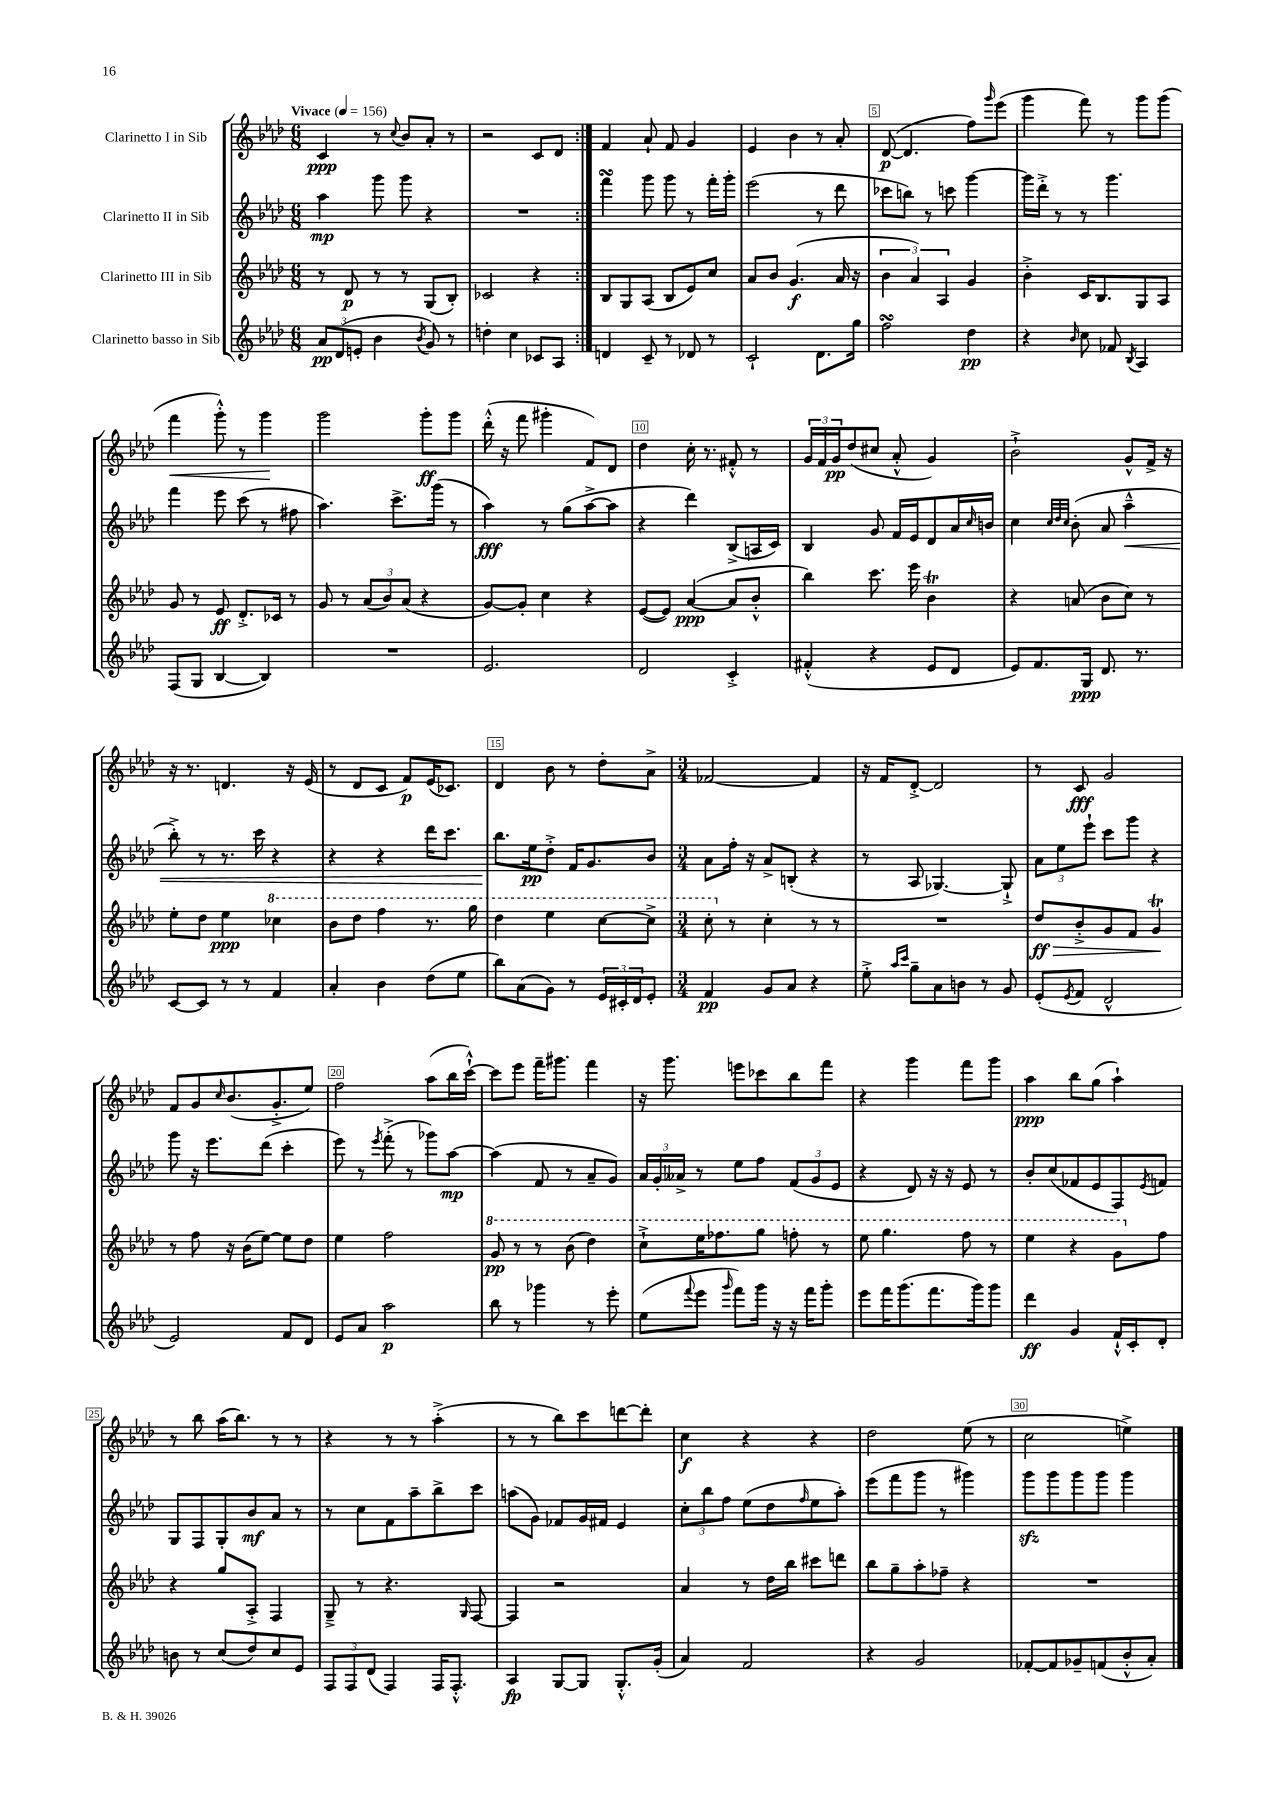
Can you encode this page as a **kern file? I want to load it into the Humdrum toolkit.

**kern	**kern	**kern	**kern
*staff4	*staff3	*staff2	*staff1
*clefG2	*clefG2	*clefG2	*clefG2
*k[b-e-a-d-]	*k[b-e-a-d-]	*k[b-e-a-d-]	*k[b-e-a-d-]
*M6/8	*M6/8	*M6/8	*M6/8
*MM156	*MM156	*MM156	*MM156
12a-	8r	4aa-	4c
(12d-	.	.	.
.	8d-	.	.
12e'	.	.	.
4b-	8r	8ggg	8r
.	.	.	8qqcc
.	8r	8ggg	8b-
8qb-	.	.	.
8g)	(8G	4r	8a-'
8r	8B-')	.	8r
=	=	=	=
4dd'	2c-	2.r	2r
4cc	.	.	.
8c-	4r	.	8c
8A-	.	.	8d-
=:|!	=:|!	=:|!	=:|!
4d	8B-	4fff	4f
.	8G	.	.
8c~	(8A-	8ggg	8a-`
8r	8B-	8ggg	8f
8d-	8e-)	8r	4g
8r	8cc	16fff'	.
.	.	16ggg'	.
=	=	=	=
2c`	8a-	(2eee-	4e-
.	8b-	.	.
.	(4.g	.	4b-
8.d-	.	8r	8r
.	16a-	8ddd-	8a-'
16gg	16r	.	.
=	=	=	=
2ff	6b-	8ccc-	([8d-
.	.	8bb)	4.d-]
.	6a-)	.	.
.	.	8r	.
.	6A-	.	.
.	.	8ccc	.
4dd-	4g	[4ggg	8ff)
.	.	.	16qqggg
.	.	.	(8eee-
=	=	=	=
4r	4b-'^	16ggg]	4ggg
.	.	16ddd-'^	.
.	.	8r	.
16qqb-	.	.	.
8cc	16c	8r	8fff)
.	8.B-	.	.
8f-	.	4.ggg	8r
8qB-	.	.	.
4A-	8G	.	8ggg
.	8A-	.	(8ggg
=	=	=	=
(8F	8g	4fff	4fff
8G	8r	.	.
[4B-	8e-	8eee-	8ggg'^^)
.	8.d-'^	(8ccc	8r
4B-])	.	8r	4ggg
.	16c-	.	.
.	8r	8ff#	.
=	=	=	=
2.r	8g	4.aa-)	2ggg
.	8r	.	.
.	(12a-	.	.
.	12b-)	.	.
.	.	8.ccc^	.
.	(12a-	.	.
.	4r	.	8ggg'
.	.	(16ggg	.
.	.	8r	8ggg
=	=	=	=
2.e-	[8g)	4aa-)	(16ddd-'^^
.	.	.	16r
.	8g']	.	8fff
.	4cc	8r	4ggg#'
.	.	(8gg	.
.	4r	[8aa-^	8f)
.	.	8aa-]	8d-
=	=	=	=
2d-	([8e-	4r	4dd-
.	8e-])	.	.
.	([4a-	4ddd-)	16cc'
.	.	.	8.r
4c'^	8a-]	(8B-^	8f#'^^
.	8b-'^^	16A	8r
.	.	16c)	.
=	=	=	=
(4f#'^^	4bb-)	4B-	24g
.	.	.	24f
.	.	.	24g
.	.	.	(8dd-
4r	8.ccc	8g	8cc#
.	.	16f	8a-'^^
.	16eee-	16e-	.
8e-	4b-	8d-	4g)
8d-	.	16a-	.
.	.	16qqcc	.
.	.	16b	.
=	=	=	=
8e-)	4r	4cc	2b-`^
8.f	.	.	.
.	.	32qqcc	.
.	.	32qqdd-	.
.	.	32qqcc	.
.	(8a	(8b-'	.
16G	.	.	.
8.d-	8b-	8a-	.
.	8cc)	4aa-~^^	8g^^
8.r	.	.	.
.	8r	.	16f^
.	.	.	16r
=	=	=	=
[8c	8ee-'	8bb-'^)	16r
.	.	.	8.r
8c]	8dd-	8r	.
8r	4ee-	8.r	4.d
8r	.	.	.
.	.	16ccc	.
4f	4ccc-	4r	.
.	.	.	16r
.	.	.	(16e-
=	=	=	=
4a-'	8bb-	4r	8r
.	8ddd-	.	8d-
4b-	4fff	4r	8c
.	.	.	8f)
(8dd-	8.r	16ddd-	(16e-
.	.	8.ccc	8.c-)
8ee-	.	.	.
.	16ggg	.	.
=	=	=	=
8bb-)	4ddd-	8.bb-	4d-
(8a-	.	.	.
.	.	16ee-	.
8g)	4eee-	8dd-'^	8b-
8r	.	16f	8r
.	.	8.g	.
24e-	[8ccc	.	8dd-'
24c#'	.	.	.
24d-	.	.	.
8e-'	8ccc^]	8b-	8a-^
=	=	=	=
*M3/4	*M3/4	*M3/4	*M3/4
4f	8ccc'	8a-	[2f-
.	8r	16ff'	.
.	.	16r	.
8g	4cc'	8a-^	.
8a-	.	(8B'	.
4r	8r	4r	4f-]
.	8r	.	.
=	=	=	=
8ee-'^	2.r	8r	16r
.	.	.	16f
16qqaa-	.	.	.
16qqccc	.	.	.
8gg~	.	8A-	[8d-'^
8a-	.	[4.G-)	2d-]
8b	.	.	.
8r	.	.	.
8g	.	8G-`^]	.
=	=	=	=
(8e-'	8dd-	12a-	8r
.	.	12ee-	.
8qe-	.	.	.
8f	8b-'^	.	8c
.	.	12eee-`	.
2d-^^	8g	8ccc	2g
.	8f	8ggg	.
.	4g	4r	.
=	=	=	=
2e-)	8r	8ggg	8f
.	8ff	16r	8g
.	.	8.eee-	.
.	.	.	16qqcc
.	16r	.	(8.b-
.	(16b-	.	.
.	[8ee-)	(8ddd-	.
.	.	.	8.g'^
8f	8ee-]	4ccc'	.
8d-	8dd-	.	8ee-)
=	=	=	=
8e-	4ee-	8eee-)	2ff
8a-	.	8r	.
.	.	8qeee-	.
2aa-	2ff	(8fff'^	.
.	.	8r	.
.	.	8ggg-)	(8aa-
.	.	[8aa-	16bb-
.	.	.	[16ccc`^^)
=	=	=	=
8bb-	8gg	(4aa-]	8ccc]
8r	8r	.	8eee-
4ggg-	8r	8f	16fff~
.	.	.	8.ggg#
.	(8bb-	8r	.
8r	4ddd-)	8a-~	4fff
8eee-'	.	8g)	.
=	=	=	=
(8ee-	8ccc`^	24a-	16r
.	.	24g'	.
.	.	.	8.ggg
.	.	24a--^	.
8qqfff	.	.	.
8eee-	16eee-	8r	.
.	8.fff-	.	.
16qqggg	.	.	.
8fff)	.	8ee-	8eee
16ggg	8ggg	8ff	8ccc-
16r	.	.	.
16r	8fff'	(12f	8bb-
16fff	.	.	.
.	.	12g	.
8ggg'	8r	.	8fff
.	.	12e-	.
=	=	=	=
8eee-	8eee-	4r	4r
16fff	4.ggg	.	.
(8.ggg	.	.	.
.	.	8d-)	4ggg
8.fff	.	16r	.
.	.	16r	.
.	8fff	8e-	8fff
16ggg)	.	.	.
8ggg	8r	8r	8ggg
=	=	=	=
4ddd-	4eee-	8b-'	4aa-
.	.	(8cc	.
4g	4r	8f-	8bb-
.	.	8e-	(8gg
16f`^^	8gg	8F)	4aa-`)
16c'	.	.	.
.	.	8qe-	.
8d-'	8ff	8f	.
=	=	=	=
8b	4r	8G	8r
8r	.	8F	8bb-
(8cc	8gg	8G'	(16aa-
.	.	.	8.bb-)
8dd-)	8A-'^	8b-	.
8cc	4F	8a-	8r
8e-	.	8r	8r
=	=	=	=
12F	8G~^	8r	4r
12F	.	.	.
.	8r	8cc	.
(12d-	.	.	.
4F)	4.r	8f	8r
.	.	8aa-~	8r
16F	.	8bb-^	(4aa-'^
8.F'^^	.	.	.
.	16qqG	.	.
.	[8F	8ccc	.
=	=	=	=
4A-	4F]	(8aa	8r
.	.	8g)	8r
[8G	2r	8f-	8bb-)
8G]	.	16g	8ccc
.	.	16f#	.
8.G'^^	.	4e-	[8ddd
.	.	.	8ddd']
(16g'	.	.	.
=	=	=	=
4a-)	4a-	12cc'	4cc
.	.	12bb-	.
.	.	12ff	.
2f	8r	(8ee-	4r
.	16dd-	8dd-	.
.	16bb-	.	.
.	.	16qqff	.
.	8ccc#	8ee-	4r
.	8ddd	8aa-')	.
=	=	=	=
4r	8bb-	(8eee-	2dd-
.	8gg~	8fff	.
2g	8aa-'	8ggg	.
.	8ff-~	8r	.
.	4r	4ggg#)	(8ee-
.	.	.	8r
=	=	=	=
[8f-'	2.r	8ggg	2cc
8f-]	.	8ggg	.
8g-~	.	8ggg	.
(8f	.	8ggg	.
8b-'^^	.	4ggg	4ee^)
8a-')	.	.	.
==	==	==	==
*-	*-	*-	*-
